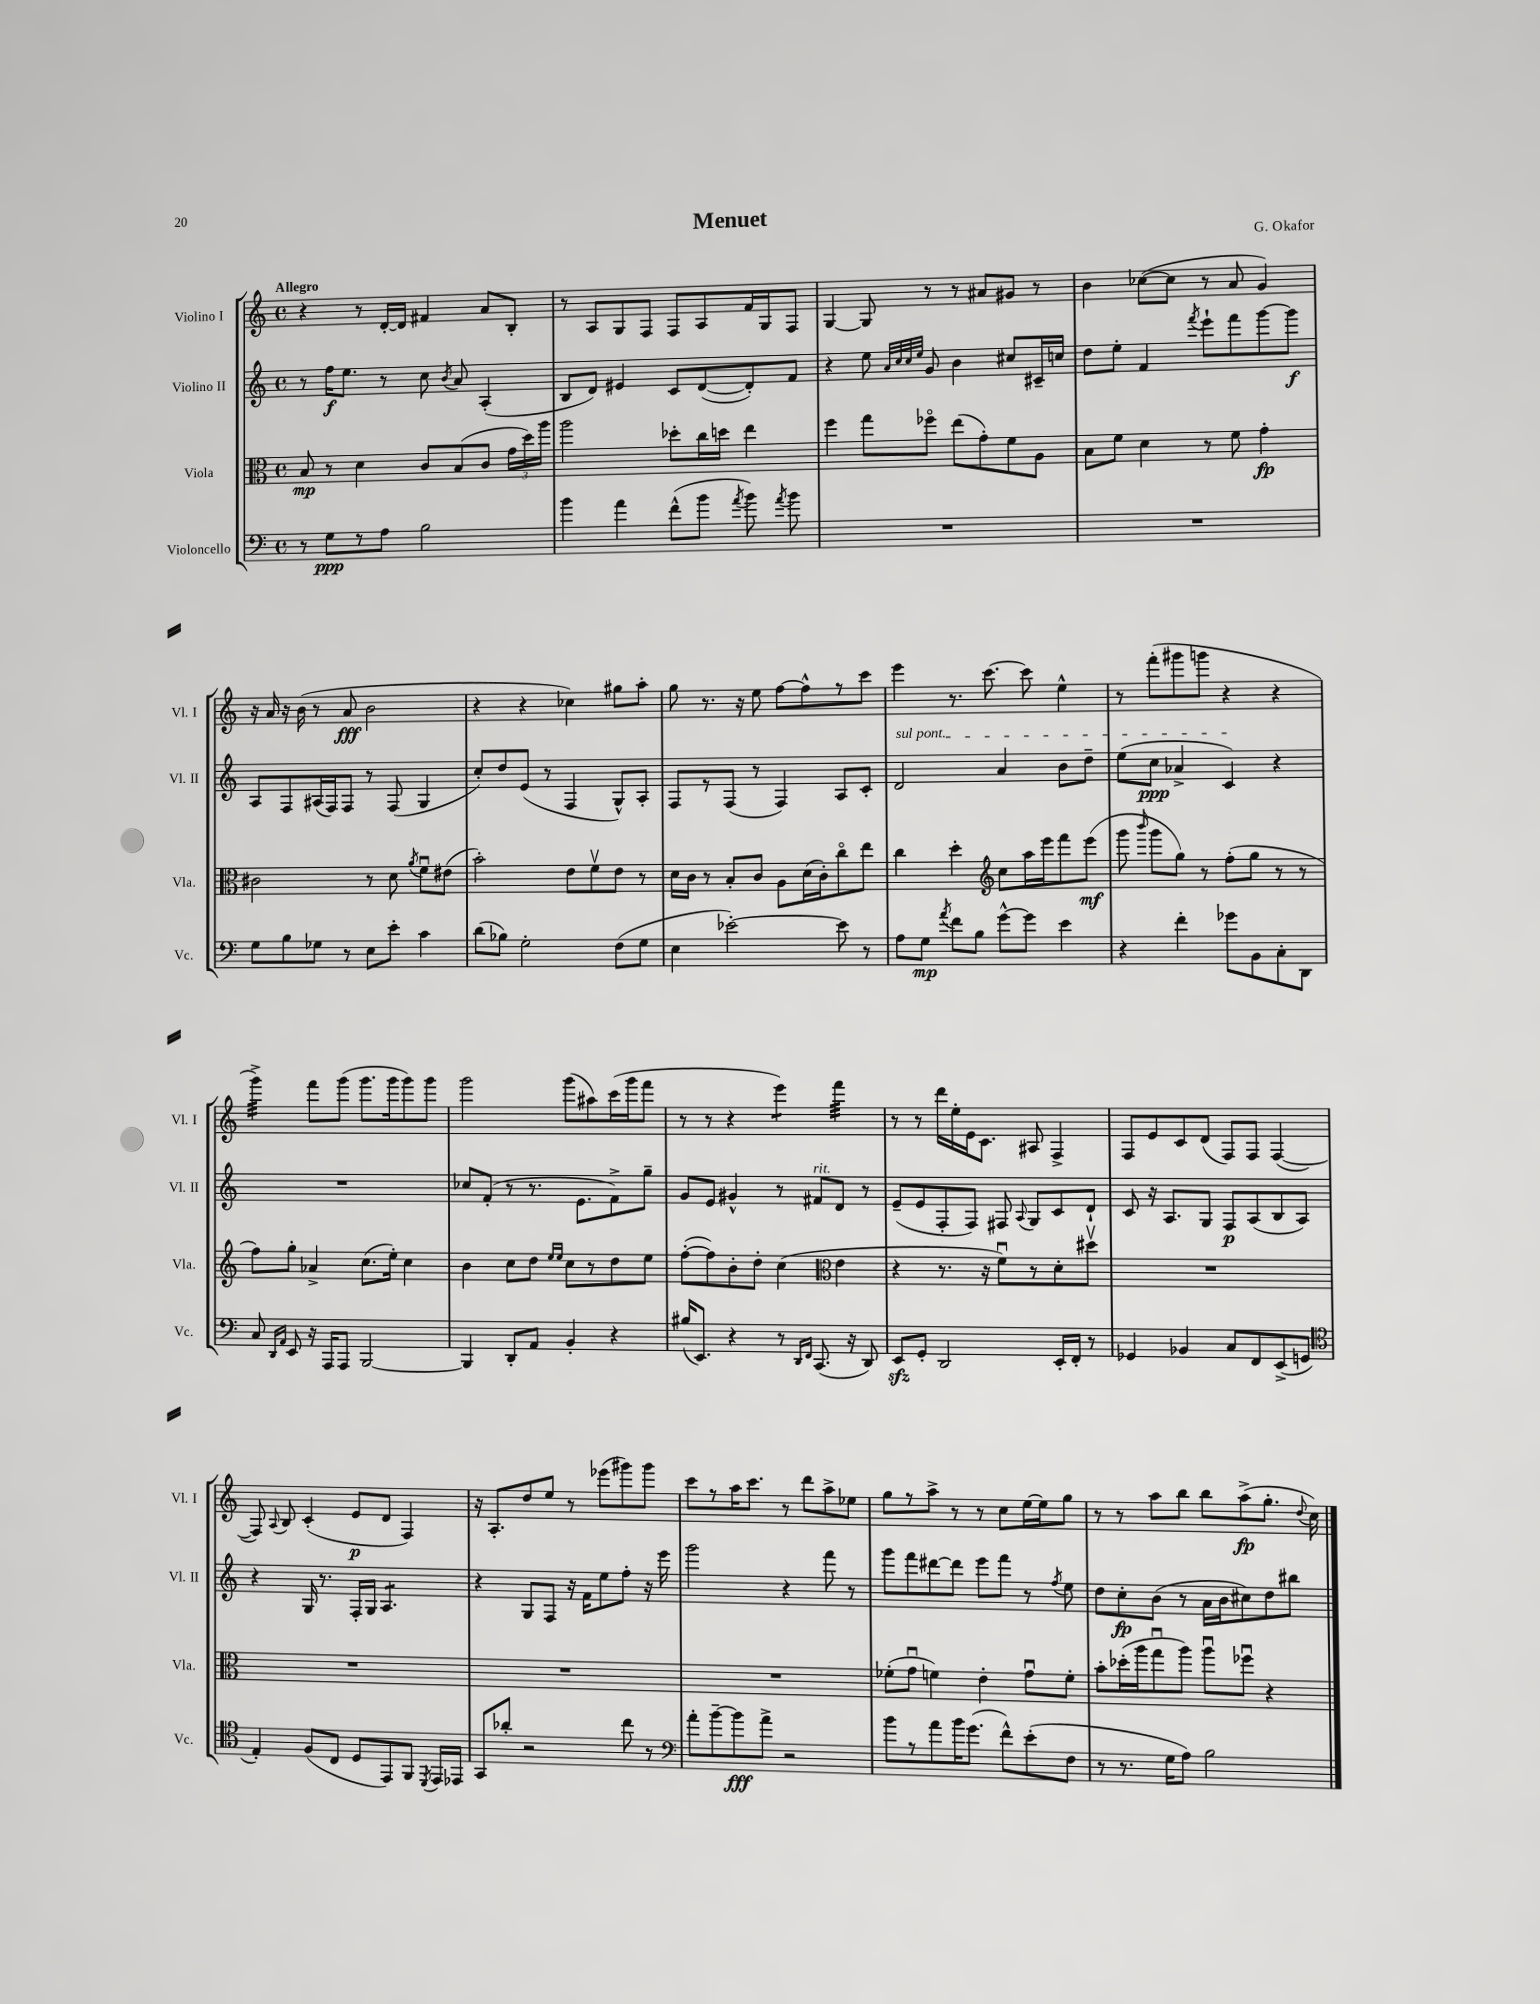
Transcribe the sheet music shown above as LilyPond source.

\header { title = "Menuet" composer = "G. Okafor" }
<<
\new StaffGroup <<
\new Staff = "s0" \with { instrumentName = "Violino I" shortInstrumentName = "Vl. I" } {
    \clef treble \key c \major \defaultTimeSignature \time 4/4 \tempo "Allegro"
    \autoBeamOff r4 r8 d'16[~-. d'16] fis'4 a'8[ b8]-. |
    r8 a8[ g8 f8] f8[ a8 f'16 g16 f8] |
    g4~ g8 r8 r8 ais'8[ gis'8] r8 |
    b'4 ces''8[~( ces''8] r8 a'8 g'4) |
    r16 a'16 r16 b'16( r8 a'8\fff b'2 |
    r4 r4 ces''4) gis''8[ a''8]-. |
    g''8 r8. r16 e''8 f''8[~ f''8-^ r8 c'''8] |
    e'''4 r8. c'''8.~ c'''8 e''4-^ |
    r8 f'''8[-.( gis'''8 g'''8] r4 r4 |
    g'''4:32->) f'''8[ g'''8]( g'''8.[ g'''16 g'''8) g'''8] |
    g'''2 g'''8[( ais''8) c'''16( g'''16 f'''8] |
    r8 r8 r4 e'''4:8) f'''4:32 |
    r8 r8 d'''16[ e''16-. e'16 c'8.] ais8 f4-> |
    f8[ e'8 c'8 d'8]( f8[) f8] f4~( |
    f8) \appoggiatura { a8 } b8 c'4-.( e'8[\p d'8] f4) |
    r16 a8.[-. d''8 e''8] r8 ees'''8[( gis'''8) gis'''8] |
    c'''8[ r8 a''16 c'''8.] r8 d'''8[ a''8-> ees''8] |
    g''8[ r8 a''8]-> r8 r8 c''8[ e''16~ e''16 g''8] |
    r8 r8 a''8[ b''8] b''8[ a''8->\fp( g''8.]-. \appoggiatura { d''8 } c''16) \bar "|." |
}
\new Staff = "s1" \with { instrumentName = "Violino II" shortInstrumentName = "Vl. II" } {
    \clef treble \key c \major \defaultTimeSignature \time 4/4
    \autoBeamOff r8 f''16[\f e''8.] r8 c''8 \acciaccatura { b'8 } a'8 a4-.( |
    b8[ d'8]) eis'4 c'8[ d'8~( d'8-.) f'8] |
    r4 e''8 \grace { a'32[ c''32 c''32 e''32] } g'8 b'4 cis''8[ cis'16-- c''16] |
    d''8[ e''8]-. f'4 \acciaccatura { f'''8 } e'''8[-! f'''8 g'''8~ g'''8]\f |
    a8[ f8 ais16( f16) f8] r8 f8( g4 |
    c''8[-.) d''8 e'8]( r8 f4 g8[-^) a8]-. |
    f8[ r8 f8]( r8 f4) a8[ c'8]-. |
    \once \override TextSpanner.bound-details.left.text = \markup { \italic "sul pont." } d'2\startTextSpan a'4 b'8[ d''8]-- |
    e''8[( c''8]\ppp aes'4-> c'4\stopTextSpan) r4 |
    R1 |
    ces''8[ f'8]-.( r8 r8. e'8.[ f'8->) g''8]-- |
    g'8[ e'8] gis'4-^ r8 fis'8[^\markup { \italic "rit." } d'8] r8 |
    e'8[--( e'8 f8-. f8]) fis8 \appoggiatura { a8 } g8[ c'8 d'8]-! |
    c'8 r16 a8.[ g8] f8[\p a8( b8 a8]) |
    r4 g16 r8. f16[-. g16] a4.:8 |
    r4 g8[ f8] r16 f'16[ e''8 f''8]-. r16 e'''16 |
    g'''2 r4 f'''8 r8 |
    g'''8[ f'''8 dis'''8~ dis'''8] e'''8[ f'''8] r8 \acciaccatura { f''8 } e''8 |
    d''8[ c''8-.\fp b'8]( r8 a'16[ b'16 cis''8) d''8 bis''8] \bar "|." |
}
\new Staff = "s2" \with { instrumentName = "Viola" shortInstrumentName = "Vla." } {
    \clef alto \key c \major \defaultTimeSignature \time 4/4
    \autoBeamOff b8\mp r8 d'4 c'8[ b8( c'8] \tuplet 3/2 { g'16[ d''16) a''16] } |
    a''2 des''8[-. c''16 d''16] e''4 |
    f''4 g''8[ fes''8]\flageolet e''8[( g'8-.) f'8 a8] |
    b8[ f'8] d'4 r8 f'8 g'4-.\fp |
    cis'2 r8 d'8 \acciaccatura { a'8 } f'8[\downbow eis'8]( |
    b'2-.) e'8[ f'8\upbow e'8] r8 |
    d'16[ c'16] r8 b8[-. c'8] a8[ d'16( c'16-.) c''8\flageolet e''8] |
    c''4 d''4-. \clef treble c''8[ a''16 e'''16 f'''8 e'''8]\mf( |
    g'''8 \grace { b'''16 } g'''8[ g''8]) r8 f''8[-.( g''8] r8 r8 |
    f''8[) g''8]-. aes'4-> c''8.[( e''16]-.) c''4 |
    b'4 c''8[ d''8] \grace { e''16[ e''16] } c''8[ r8 d''8 e''8] |
    f''8[~-.( f''8) b'8-. d''8]-. c''4( \clef alto e'4 |
    r4 r8. r16 f'8[\downbow) r8 d'8-. dis''8]\upbow |
    R1 |
    R1 |
    R1 |
    R1 |
    fes'8[-.( g'8]\downbow f'4) e'4-. g'8[\downbow f'8]-. |
    b'8[-. des''16-.( a''16 g''8\downbow a''8]) a''8[\downbow fes''8]\downbow r4 \bar "|." |
}
\new Staff = "s3" \with { instrumentName = "Violoncello" shortInstrumentName = "Vc." } {
    \clef bass \key c \major \defaultTimeSignature \time 4/4
    \autoBeamOff r8 g8[\ppp r8 a8] b2 |
    b'4 a'4 f'8[-^( b'8] \acciaccatura { a'8 } b'8) \acciaccatura { a'8 } b'8 |
    R1 |
    R1 |
    g8[ b8 ges8] r8 e8[ e'8]-. c'4 |
    d'8[( bes8]) g2-. f8[( g8] |
    e4 ees'2~-.) ees'8 r8 |
    a8[ g8]\mp \acciaccatura { a'8 } f'8[ b8] g'8[~-^ g'8] e'4 |
    r4 f'4-. ges'8[ b,8 c8-. d,8] |
    c8 \grace { d,16[ a,16] } e,8 r16 a,,16[ a,,8] b,,2~ |
    b,,4 d,8[-. a,8] b,4-. r4 |
    bis16[( e,8.]) r4 r8 \grace { d,16[ f,16] } c,8.( r16 d,8) |
    e,8[\sfz g,8]-. d,2 e,16[-. f,16]-. r8 |
    ges,4 bes,4 c8[ f,8 e,8->( g,8] |
    \clef tenor e4-.) f8[( c8] d8[ e,8) f,8] \acciaccatura { d,8 } e,16[ ees,16] |
    g,8[ aes'8]-. r2 c''8 r8 |
    \clef bass a'8[-. b'8~-- b'8\fff a'8]-> r2 |
    b'8[ r8 a'8 b'16 g'8.]( f'8[-^) e'8-.( f8] |
    r8 r8. g16[ a8]) b2 \bar "|." |
}
>>
>>
\layout { \context { \Score \remove "Bar_number_engraver" } }
